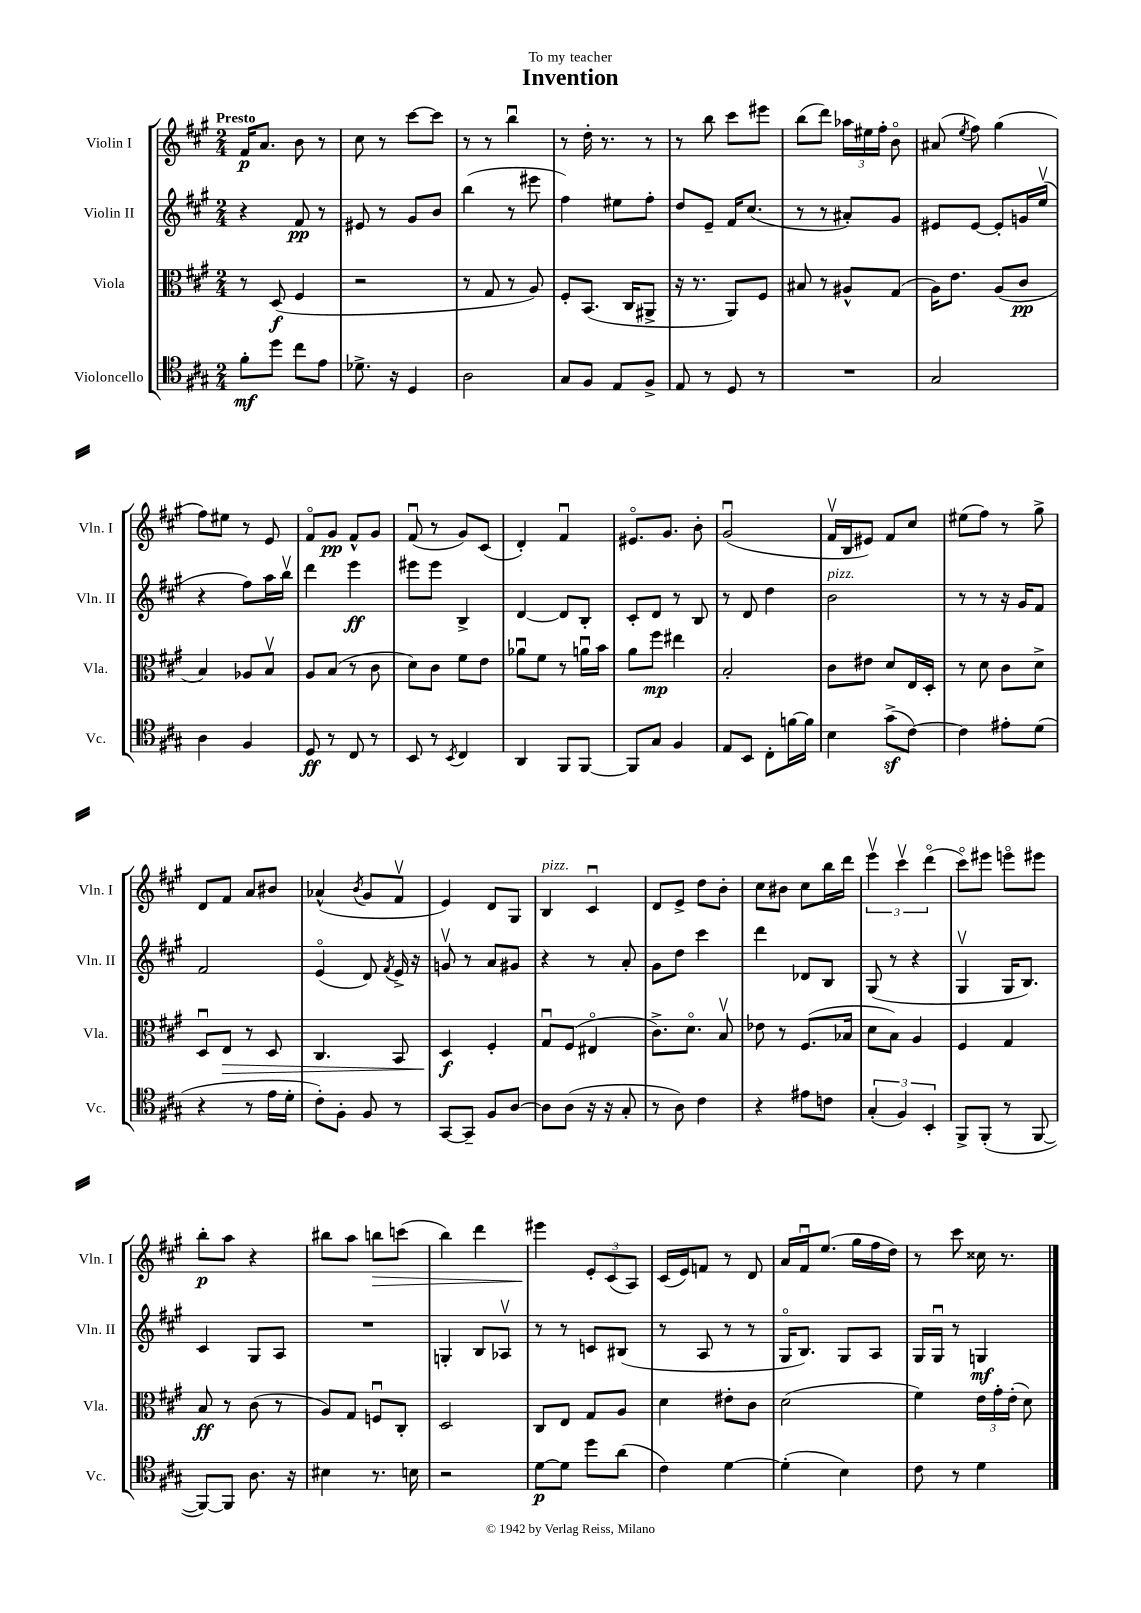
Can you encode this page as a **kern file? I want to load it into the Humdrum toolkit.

**kern	**kern	**kern	**kern
*staff4	*staff3	*staff2	*staff1
*clefC4	*clefC3	*clefG2	*clefG2
*k[f#c#g#]	*k[f#c#g#]	*k[f#c#g#]	*k[f#c#g#]
*M2/4	*M2/4	*M2/4	*M2/4
8f#'	8r	4r	16f#
.	.	.	8.a
8dd	(8D	.	.
8cc#	4F#	8f#	8b
8e	.	8r	8r
=	=	=	=
8.d-^	2r	8e#	8cc#
.	.	8r	8r
16r	.	.	.
4D	.	8g#	[8ccc#
.	.	8b	8ccc#]
=	=	=	=
2A	8r	(4bb	8r
.	8G#	.	8r
.	8r	8r	4bbu
.	8A)	8eee#	.
=	=	=	=
8G#	8F#'	4ff#)	8r
8F#	(8.BB	.	16dd'
.	.	.	8.r
8E	.	8ee#	.
.	16C#	.	.
8F#^	8AA#^	8ff#'	8r
=	=	=	=
8E	16r	8dd	8r
.	8.r	.	.
8r	.	8e~	8bb
8D	8AA)	16f#	8ccc#
.	.	(8.cc#	.
8r	8F#	.	8eee#
=	=	=	=
2r	8B#	8r	(8bb
.	8r	8r	8ddd)
.	8A#^^	8a#')	24aa-
.	.	.	24ee#
.	.	.	24ff#'
.	(8G#	8g#	8bo
=	=	=	=
2G#	16A)	8e#	(8a#
.	8.e	.	.
.	.	.	8qee
.	.	[8e#	8ff#)
.	(8A	8e#']	(4gg#
.	8c#	16g	.
.	.	(16eev	.
=	=	=	=
4A	4B)	4r	8ff#)
.	.	.	8ee#
4F#	8A-	8ff#)	8r
.	8Bv	16aa	8e
.	.	16bbv	.
=	=	=	=
8D	8A	4ddd	8f#o
8r	(8B	.	8g#
8C#	8r	4eee	8f#^^
8r	8c#	.	8g#
=	=	=	=
8BB	8d)	8eee#	(8f#u
8r	8c#	8eee#	8r
8qBB	.	.	.
4C#	8f#	4B^	8g#)
.	8e	.	(8c#
=	=	=	=
4AA	8a-u	[4d	4d')
.	8f#	.	.
8FF#	8r	8d]	4f#u
[8FF#	16au	8B'	.
.	16b	.	.
=	=	=	=
8FF#]	8a	8c#'	8.e#o
8G#	8ff#	8d	.
.	.	.	8.g#
4F#	4ee#	8r	.
.	.	8B	8b'
=	=	=	=
8E	2B'	8r	(2g#u
8BB	.	8d	.
8C#'	.	4dd	.
[16f	.	.	.
16f]	.	.	.
=	=	=	=
4B	8c#	2b	16f#v
.	.	.	16B
.	8e#	.	8e#)
(8g#^	8d	.	8f#
[8c#)	16E	.	8cc#
.	16D'	.	.
=	=	=	=
4c#]	8r	8r	(8ee#
.	8d	8r	8ff#)
8e#'	8c#	16r	8r
.	.	16g#	.
(8d	8d^	8f#	8gg#^
=	=	=	=
4r	8Du	2f#	8d
.	8E	.	8f#
8r	8r	.	8a
16e	8D	.	8b#
16d'	.	.	.
=	=	=	=
8c#')	4.C#	(4eo	(4a-^^
8F#'	.	.	.
.	.	.	8qb
8F#	.	8d)	8g#
.	.	8qf#	.
8r	8BB	16e^	8f#v
.	.	16r	.
=	=	=	=
[8GG#	4D	8gv	4e)
8GG#~]	.	8r	.
8F#	4F#'	8a	8d
[8A	.	8g#	8G#
=	=	=	=
8A]	8G#u	4r	4B
(8A	(8F#	.	.
16r	4E#o	8r	4c#u
16r	.	.	.
8G#'	.	8a'	.
=	=	=	=
8r	8.c#^)	8g#	8d
8A)	.	8dd	8e^
.	8.do	.	.
4c#	.	4ccc#	8dd
.	8Bv	.	8b'
=	=	=	=
4r	8e-	4ddd	8cc#
.	8r	.	8b#
8e#	(8.F#	8d-	8cc#
8c	.	8B	16bb
.	16B-	.	16ddd
=	=	=	=
(6G#'	8d	(8G#	6eeev
.	8B)	8r	.
6F#)	.	.	6ccc#v
.	4A	4r	.
6BB'	.	.	(6dddo
=	=	=	=
8FF#^	4F#	4G#v	8ccc#o)
(8FF#'	.	.	8eee#
8r	4G#	16G#	8eeeo
.	.	8.B)	.
[8FF#	.	.	8eee#
=	=	=	=
8FF#_)	8B	4c#	8bb'
8FF#]	8r	.	8aa
8.A	(8c#	8G#	4r
.	8r	8A	.
16r	.	.	.
=	=	=	=
4B#	8A)	2r	8bb#
.	8G#	.	8aa
8.r	8Fu	.	8bb
.	8C#'	.	(8ccc
16B	.	.	.
=	=	=	=
2r	2D	4G'	4bb)
.	.	8B	4ddd
.	.	8A-v	.
=	=	=	=
[8d	8C#	8r	4eee#
8d]	8E	8r	.
8dd	8G#	8c	12e'
.	.	.	(12c#
(8a	8A	(8B#	.
.	.	.	12A)
=	=	=	=
4c#)	4d	8r	(16c#
.	.	.	16e)
.	.	8A	8f
[4d	8e#'	8r	8r
.	8c#	8r	8d
=	=	=	=
(4d']	(2d	16G#o	16a
.	.	8.B)	16f#u
.	.	.	(8.ee
4B)	.	8G#	.
.	.	.	16gg#
.	.	8A	16ff#
.	.	.	16dd)
=	=	=	=
8c#	4f#)	16G#	8r
.	.	16G#u	.
8r	.	8r	8ccc#
4d	24e	4G	16cc##
.	24g#'	.	.
.	.	.	8.r
.	(24e'	.	.
.	8d)	.	.
==	==	==	==
*-	*-	*-	*-
